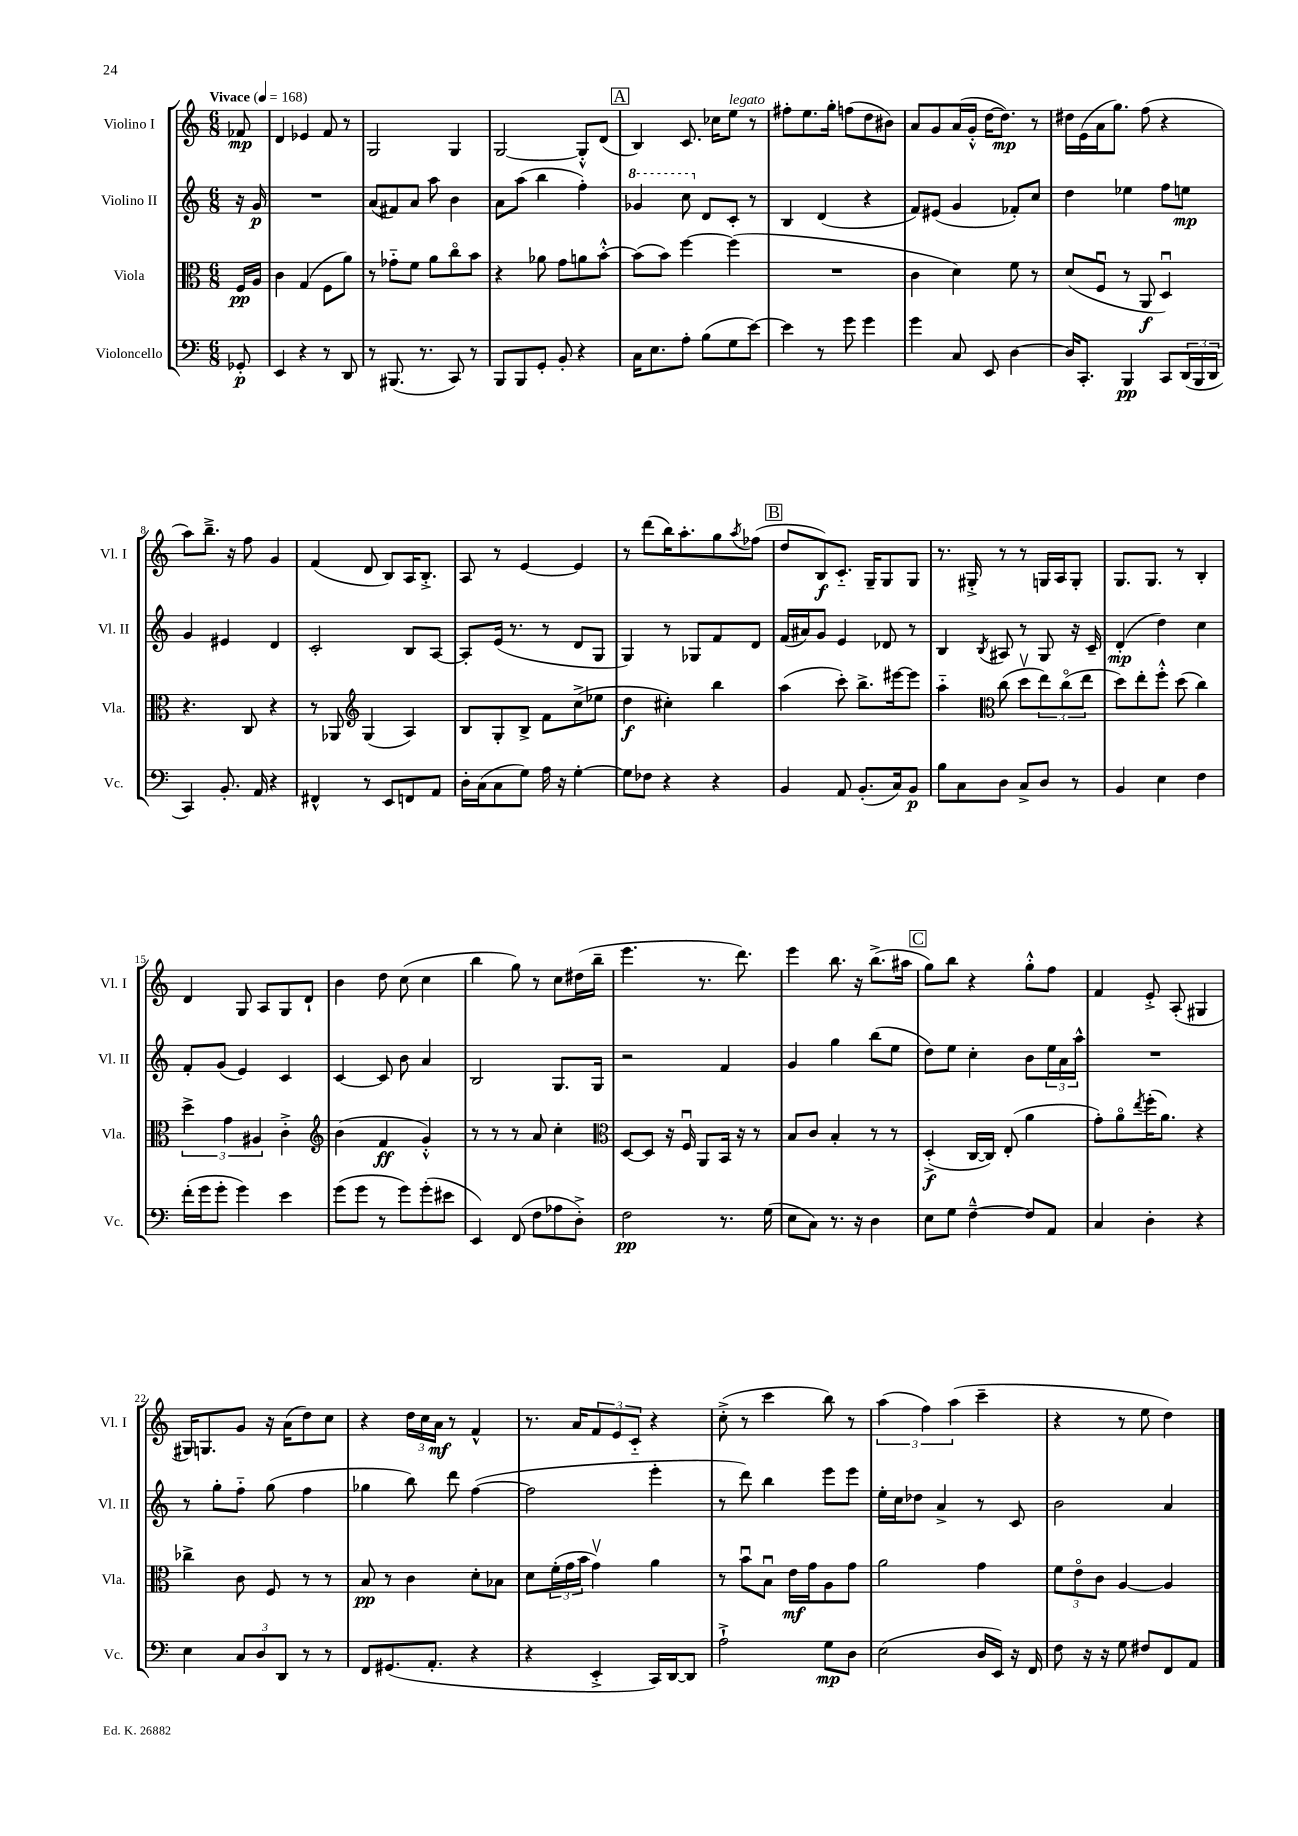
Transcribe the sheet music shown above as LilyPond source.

<<
\new StaffGroup <<
\new Staff = "s0" \with { instrumentName = "Violino I" shortInstrumentName = "Vl. I" } {
    \clef treble \key c \major \numericTimeSignature \time 6/8 \partial 8 \tempo "Vivace" 4 = 168
    fes'8\mp |
    d'4 ees'4 f'8 r8 |
    g2 g4 |
    g2~ g8-.-^ d'8( |
    \mark \markup { \box "A" } b4) c'8. ces''16 e''8^\markup { \italic "legato" } r8 |
    fis''8-. e''8. g''16-. f''8( d''8 bis'8) |
    a'8 g'8 a'16( g'16-.-^ d''16~ d''8.\mp) r8 |
    dis''16 e'16( a'16 g''8.) f''8( r4 |
    a''8) b''8.---> r16 f''8 g'4 |
    f'4( d'8 b8) a16 b8.-.-> |
    a8 r8 e'4~ e'4 |
    r8 d'''8( b''16) a''8.-. g''8 \acciaccatura { a''8 } fes''8( |
    \mark \markup { \box "B" } d''8 b8\f) c'8.-_ g16-- g8 g8 |
    r8. gis16-.-> r8 r8 g16 a16 g8-. |
    g8. g8. r8 b4-. |
    d'4 g8 a8 g8 d'8-! |
    b'4 d''8 c''8( c''4 |
    b''4 g''8) r8 c''8 dis''16( b''16-- |
    e'''4. r8. d'''8.) |
    e'''4 b''8. r16 b''8.->( ais''16 |
    \mark \markup { \box "C" } g''8) b''8 r4 g''8-.-^ f''8 |
    f'4 e'8-.-> a8-.( gis4 |
    gis16) g8. g'8 r16 a'16( d''8) c''8 |
    r4 \tuplet 3/2 { d''16 c''16 a'16\mf } r8 f'4-^ |
    r8. a'16 \tuplet 3/2 { f'8 e'8 c'8-_ } r4 |
    c''8-.->( r8 c'''4 b''8) r8 |
    \tuplet 3/2 { a''4( f''4) a''4( } c'''4-- |
    r4 r8 e''8 d''4) \bar "|." |
}
\new Staff = "s1" \with { instrumentName = "Violino II" shortInstrumentName = "Vl. II" } {
    \clef treble \key c \major \numericTimeSignature \time 6/8 \partial 8
    r16 g'16\p |
    R2. |
    a'8( fis'8) a'8 a''8 b'4 |
    a'8 a''8( b''4 f''4-.) |
    \mark \markup { \box "A" } \ottava #1 ges''4 c'''8 \ottava #0 d'8 c'8-. r8 |
    b4 d'4( r4 |
    f'8) eis'8( g'4 fes'8-.) c''8 |
    d''4 ees''4 f''8 e''8\mp |
    g'4 eis'4 d'4 |
    c'2-. b8 a8~ |
    a8-. e'16( r8. r8 d'8 g8 |
    g4) r8 ges8 f'8 d'8 |
    \mark \markup { \box "B" } f'16( ais'16) g'8 e'4 des'8 r8 |
    b4 \acciaccatura { b8 } ais8 r8 g8 r16 c'16-- |
    d'4-.\mp( d''4) c''4 |
    f'8-. g'8( e'4) c'4 |
    c'4~ c'8 b'8 a'4 |
    b2 g8. g16 |
    r2 f'4 |
    g'4 g''4 b''8( e''8 |
    \mark \markup { \box "C" } d''8) e''8 c''4-. b'8 \tuplet 3/2 { e''16 a'16 a''16-^ } |
    R2. |
    r8 g''8-. f''8-_ g''8( f''4 |
    ges''4 b''8) d'''8 f''4~( |
    f''2 e'''4-. |
    r8 d'''8) b''4 e'''8 e'''8 |
    e''16-. c''16 des''8 a'4-> r8 c'8 |
    b'2 a'4 \bar "|." |
}
\new Staff = "s2" \with { instrumentName = "Viola" shortInstrumentName = "Vla." } {
    \clef alto \key c \major \numericTimeSignature \time 6/8 \partial 8
    f16\pp a16 |
    c'4 g4( f8 a'8) |
    r8 ges'8-_ f'8 a'8 c''8\flageolet b'8 |
    r4 aes'8 g'8 a'8 b'8~-.-^ |
    \mark \markup { \box "A" } b'8( b'8) f''4~ f''4( |
    R2. |
    c'4 d'4) f'8 r8 |
    d'8( f8\downbow r8 a,8\f d4\downbow) |
    r4. c8 r4 |
    r8 aes,8 \clef treble g4( a4) |
    b8 g8-. b8-> f'8 c''8->( ees''8 |
    d''4\f cis''4-.) b''4 |
    \mark \markup { \box "B" } a''4( c'''8-.) b''8.-> eis'''16~ eis'''8 |
    a''4-_ \clef alto c''8( d''8\upbow \tuplet 3/2 { e''8) c''8\flageolet( e''8 } |
    d''8) e''8-. f''8-.-^ d''8( c''4) |
    \tuplet 3/2 { d''4-> g'4 ais4 } c'4-.-> |
    \clef treble b'4( f'4\ff g'4-.-^) |
    r8 r8 r8 a'8 c''4-. |
    \clef alto d8~ d8 r16 f16\downbow a,8 b,16 r16 r8 |
    b8 c'8 b4-. r8 r8 |
    \mark \markup { \box "C" } d4-.->\f( c16~ c16) e8-.( a'4 |
    g'8-.) a'8\flageolet \acciaccatura { e''8 } f''16-.( a'8.) r4 |
    ces''4-> c'8 f8 r8 r8 |
    b8\pp r8 c'4 d'8-. bes8 |
    d'8 \tuplet 3/2 { f'16-.( g'16 b'16 } g'4\upbow) a'4 |
    r8 b'8\downbow b8\downbow e'16\mf g'16 a8 g'8 |
    a'2 g'4 |
    \tuplet 3/2 { f'8 e'8\flageolet c'8 } a4~ a4 \bar "|." |
}
\new Staff = "s3" \with { instrumentName = "Violoncello" shortInstrumentName = "Vc." } {
    \clef bass \key c \major \numericTimeSignature \time 6/8 \partial 8
    ges,8-.\p |
    e,4 r4 r8 d,8 |
    r8 bis,,8.( r8. c,8) r8 |
    b,,8 b,,8 g,8-. b,8-. r4 |
    \mark \markup { \box "A" } c16 e8. a8-. b8( g8 e'8~) |
    e'4 r8 g'8 g'4 |
    g'4 c8 e,8 d4~ |
    d16 c,8.-. b,,4\pp c,8 \tuplet 3/2 { d,16( b,,16 d,16 } |
    c,4) b,8.-. a,16 r4 |
    fis,4-^ r8 e,8 f,8 a,8 |
    d16-. c16( c8 g8) a16 r16 g4~-. |
    g8 fes8 r4 r4 |
    \mark \markup { \box "B" } b,4 a,8 b,8.-.( c16) b,8\p |
    b8 c8 d8 c8-> d8 r8 |
    b,4 e4 f4 |
    f'16-.( g'16 g'8-. g'4) e'4 |
    g'8( g'8 r8 g'8) g'8-.( eis'8 |
    e,4) f,8( f8 aes8 d8-.->) |
    f2\pp r8. g16( |
    e8 c8) r8. r16 d4 |
    \mark \markup { \box "C" } e8 g8 f4~---^ f8 a,8 |
    c4 d4-. r4 |
    e4 \tuplet 3/2 { c8 d8 d,8 } r8 r8 |
    f,8 gis,8.( a,8.-. r4 |
    r4 e,4-.-> c,16) d,16~ d,8 |
    a2-!-> g8\mp d8 |
    e2( d16 e,16) r16 f,16 |
    f8 r16 r16 g8 fis8 f,8 a,8 \bar "|." |
}
>>
>>
